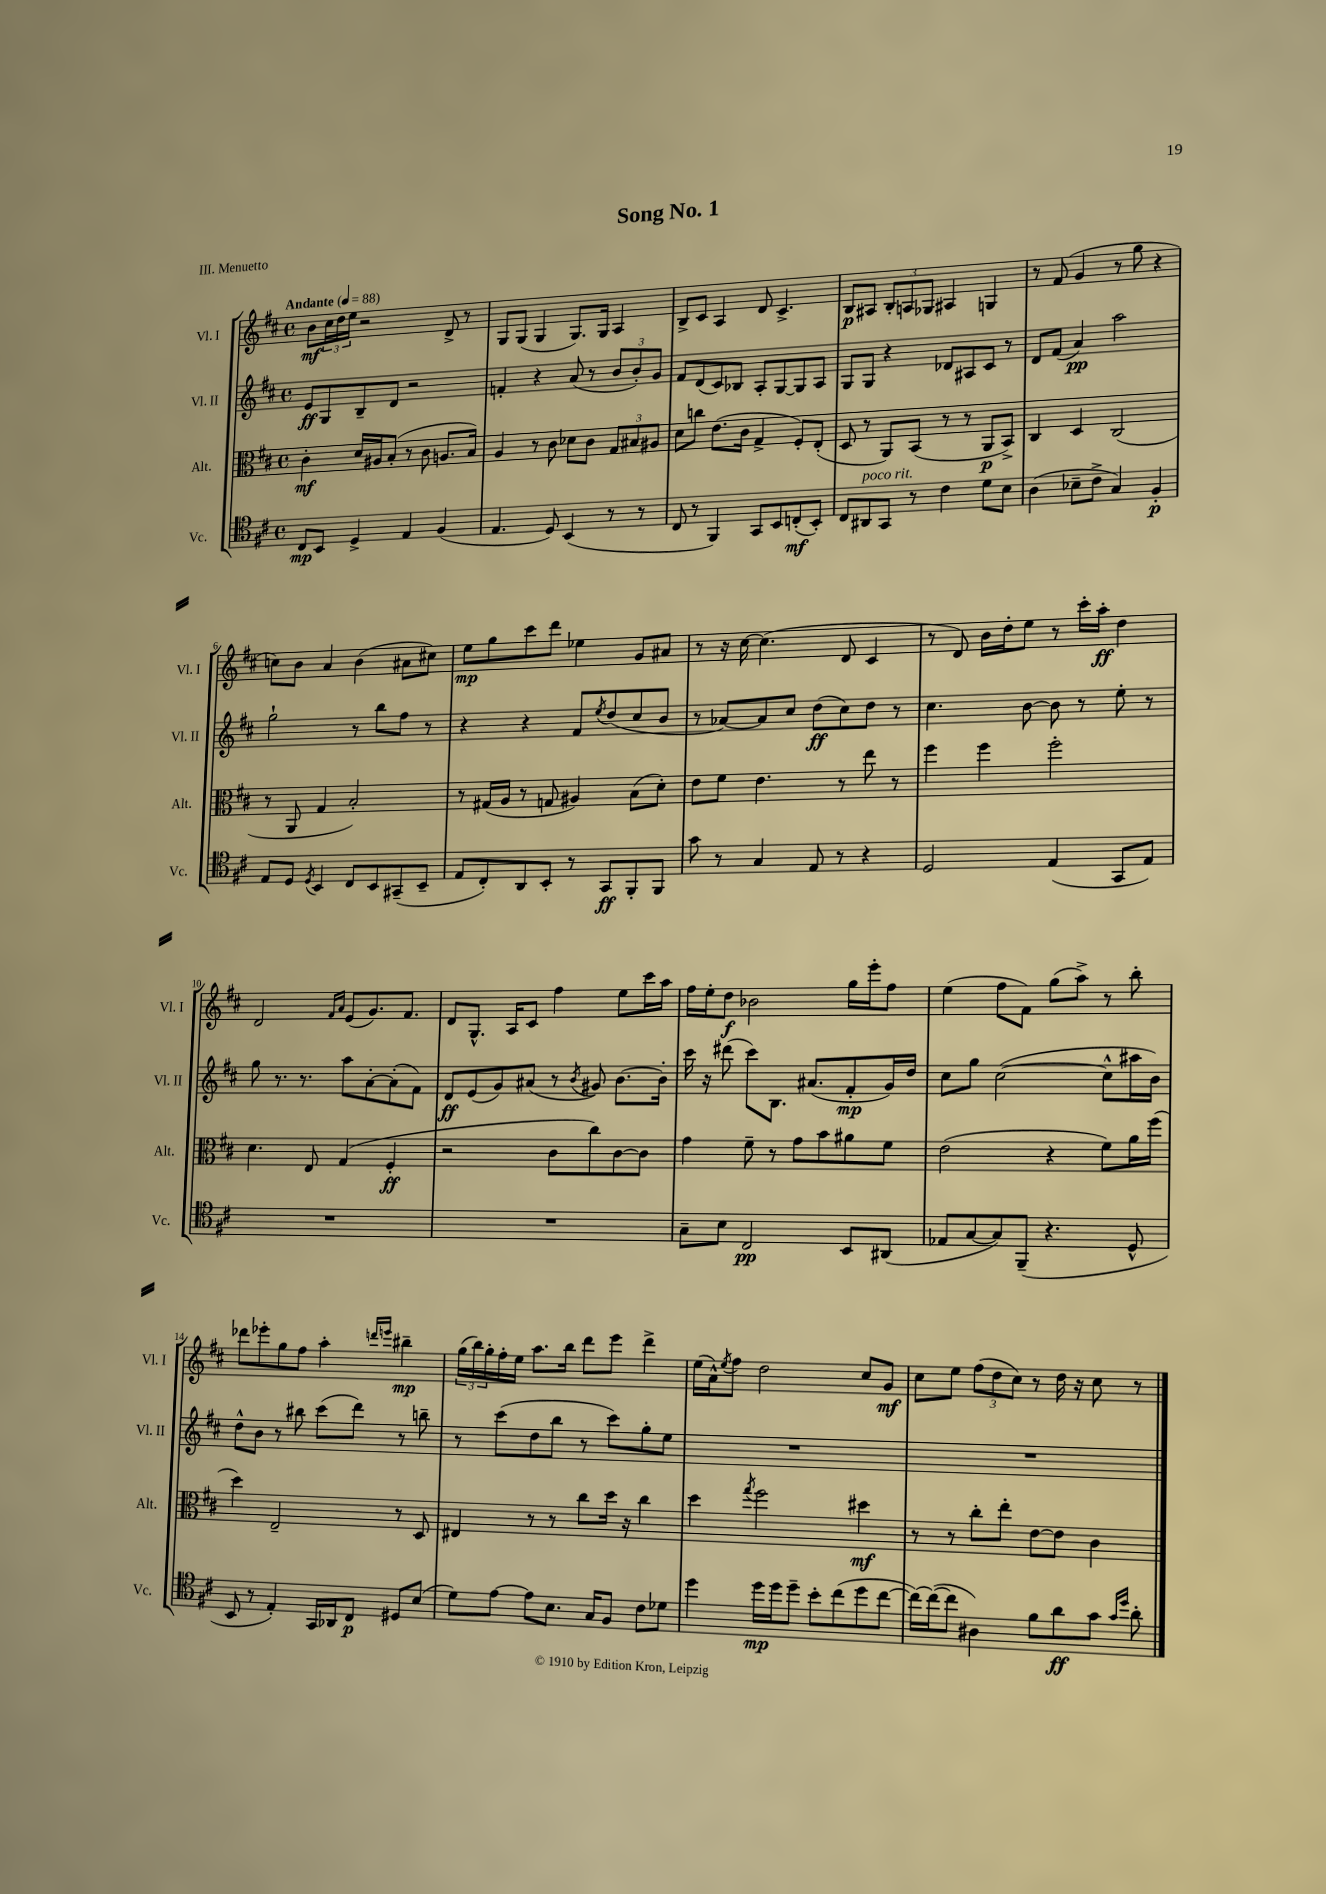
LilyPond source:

\header { title = "Song No. 1" piece = "III. Menuetto" }
<<
\new StaffGroup <<
\new Staff = "s0" \with { instrumentName = "Vl. I" shortInstrumentName = "Vl. I" } {
    \clef treble \key d \major \defaultTimeSignature \time 4/4 \tempo "Andante" 4 = 88
    b'8\mf \tuplet 3/2 { cis''16 d''16 e''16 } r2 d'8-> r8 |
    g8 g8( g4 g8.) g16 a4 |
    b8-> cis'8 a4 d'8 cis'4.-> |
    b8\p ais8 \tuplet 3/2 { b8-. a8 ges8 } ais4 g4 |
    r8 fis'8( g'4 r8 g''8 r4 |
    c''8) b'8 a'4 b'4( ais'8 cis''8) |
    e''8\mp g''8 cis'''8 d'''8 ees''4 g'8 ais'8 |
    r8 r16 cis''16~ cis''4.( d'8 cis'4 |
    r8 d'8) b'16 d''16-. e''8 r8 cis'''16-. a''16-.\ff d''4 |
    d'2 \grace { fis'16 a'16 } e'8( g'8.) fis'8. |
    d'8 g8.-^ a16 cis'8 fis''4 e''8 cis'''16 a''16 |
    fis''16 e''16-. d''8\f bes'2 g''16 e'''16-. fis''8 |
    e''4( fis''8 fis'8) g''8( a''8->) r8 b''8-. |
    des'''8 ees'''8-. g''8 fis''8 a''4-. \grace { d'''16 e'''16 } bis''4--\mp |
    \tuplet 3/2 { g''16( b''16) g''16-. } fis''16-. e''16 a''8. b''16 d'''8 e'''8 d'''4-> |
    e''16( a'16-^) \acciaccatura { e''8 } fis''8 d''2 cis''8 g'8\mf |
    cis''8 e''8 \tuplet 3/2 { fis''8( d''8 cis''8) } r8 d''16 r16 cis''8 r8 \bar "|." |
}
\new Staff = "s1" \with { instrumentName = "Vl. II" shortInstrumentName = "Vl. II" } {
    \clef treble \key d \major \defaultTimeSignature \time 4/4
    e'8\ff g8 b8-- d'8 r2 |
    f'4-. r4 a'8( r8 \tuplet 3/2 { b'8 b'8-.) g'8 } |
    fis'8 d'8( cis'8) bes8 a8-. g8~ g8 a8 |
    g8 g8 r4 des'8 ais8 cis'8 r8 |
    d'8 fis'8( a'4\pp) a''2 |
    g''2-! r8 b''8 fis''8 r8 |
    r4 r4 fis'8 \acciaccatura { e''8 } d''8( cis''8 b'8 |
    r8 aes'8~) aes'8 cis''8 d''8\ff( cis''8) d''8 r8 |
    cis''4. b'8~ b'8 r8 e''8-. r8 |
    g''8 r8. r8. a''8 a'8~-. a'8-.( fis'8) |
    d'8\ff e'8( g'8) ais'8( r8 \acciaccatura { b'8 } gis'8) b'8.~ b'16-. |
    cis'''16 r16 dis'''8( cis'''8) b8. ais'8.( fis'8-.\mp g'16) d''16 |
    cis''8 g''8 cis''2~( cis''8-^ ais''16 b'16) |
    d''8-^ b'8 r8 bis''8 cis'''8( d'''8) r8 b''8-- |
    r8 cis'''8( d''8 b''8 r8 cis'''8) g''8-. e''8 |
    R1 |
    R1 \bar "|." |
}
\new Staff = "s2" \with { instrumentName = "Alt." shortInstrumentName = "Alt." } {
    \clef alto \key d \major \defaultTimeSignature \time 4/4
    cis'4-.\mf d'16 ais16 b8-.( r8 cis'8 a8. b16) |
    a4 r8 cis'8 des'8 cis'8 \tuplet 3/2 { g8 bis8 ais8 } |
    d'8 c''8 e'8.( cis'16 g4-> fis8-.) e8-.( |
    d8 r8 a,8) b,8( r8 r8 a,8\p b,8->) |
    cis4 d4 cis2( |
    r8 a,8 g4 b2-.) |
    r8 gis16( a16 r8 g8 ais4) b8( d'8-.) |
    e'8 fis'8 e'4. r8 e''8 r8 |
    fis''4 fis''4 fis''2-. |
    d'4. e8 g4( fis4-.\ff |
    r2 cis'8 cis''8) cis'8~ cis'8 |
    g'4 fis'8-- r8 g'8 b'8 ais'8 fis'8 |
    e'2( r4 fis'8) a'16 fis''16( |
    d''4) e2-- r8 d8 |
    eis4 r8 r8 cis''8 d''16 r16 cis''4 |
    d''4 \acciaccatura { g''8 } fis''2 dis''4\mf |
    r8 r8 cis''8-. e''8-. e'8~ e'8 cis'4 \bar "|." |
}
\new Staff = "s3" \with { instrumentName = "Vc." shortInstrumentName = "Vc." } {
    \clef tenor \key d \major \defaultTimeSignature \time 4/4
    cis8\mp b,8 d4-> e4 fis4( |
    e4. d8) b,4( r8 r8 |
    cis8 r8 fis,4) g,8 b,8 c8-.\mf( b,8-.) |
    cis8 ais,8^\markup { \italic "poco rit." } g,8 r8 cis'4 d'8 b8 |
    a4( bes8-- cis'8-> g4) fis4-.\p |
    e8 d8 \acciaccatura { d8 } b,4 cis8 b,8 gis,8--( b,8-- |
    e8 cis8-.) a,8 b,8-. r8 g,8\ff fis,8-. fis,8 |
    g'8 r8 g4 e8 r8 r4 |
    d2 e4( g,8 e8) |
    R1 |
    R1 |
    g8-- b8 cis2\pp b,8 ais,8( |
    ees8 g8~ g8) fis,8--( r4. d8-^ |
    b,8 r8 e4-.) g,16 aes,16 cis8\p dis8 b8( |
    d'8) e'8~ e'8 b8. g16 fis8 cis'8 des'8 |
    d''4 d''16\mp d''16 d''8-- b'8-. cis''8( d''8 cis''8~ |
    cis''16~) cis''16~( cis''8 ais4) fis'8 a'8\ff g'8 \grace { g'16 d''16 } a'8-. \bar "|." |
}
>>
>>
